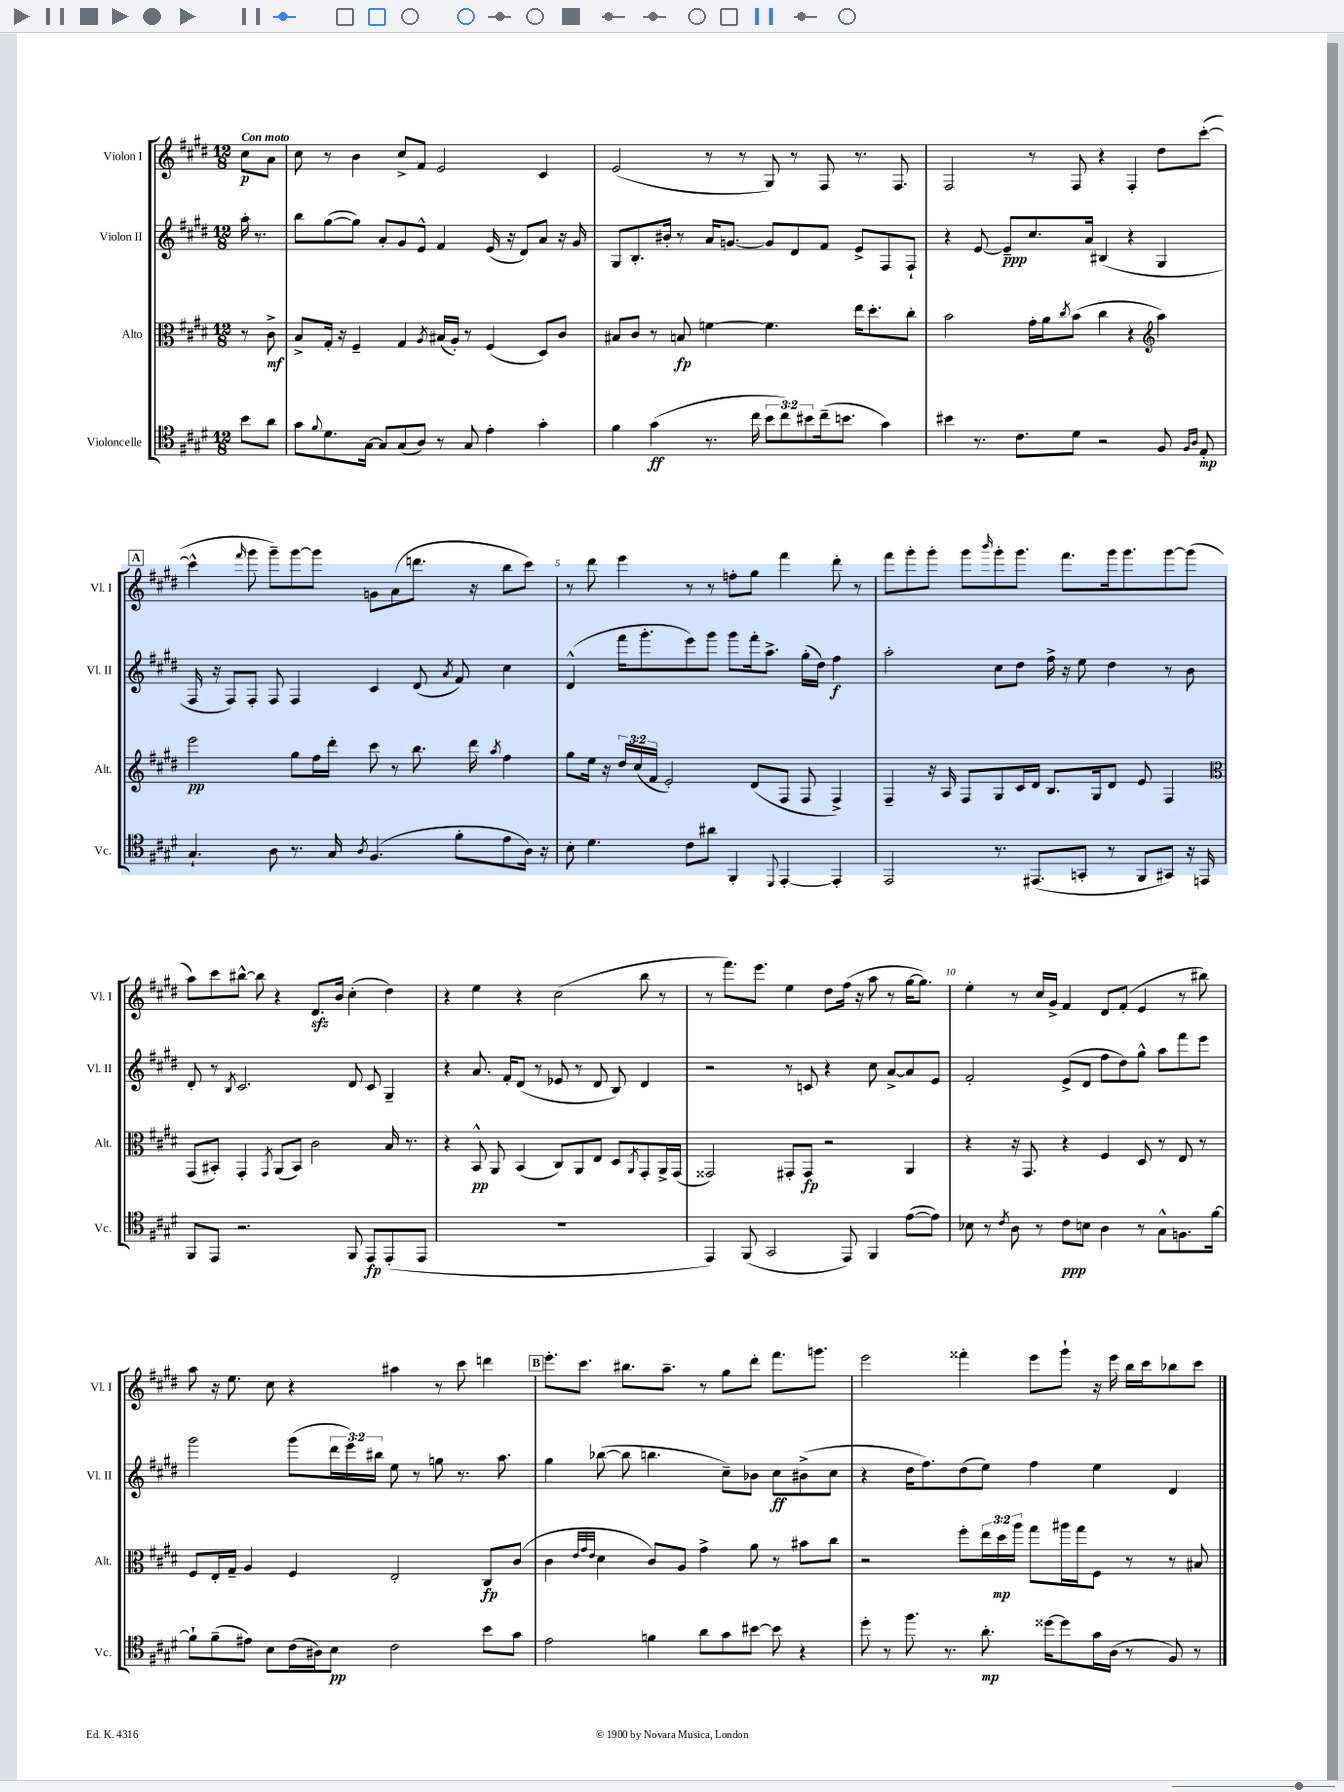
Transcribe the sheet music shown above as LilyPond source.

<<
\new StaffGroup <<
\new Staff = "s0" \with { instrumentName = "Violon I" shortInstrumentName = "Vl. I" } {
    \clef treble \key e \major \numericTimeSignature \time 12/8 \partial 4 \tempo "Con moto"
    cis''8\p a'8 |
    cis''8 r8 b'4 cis''8-> fis'8 e'2 cis'4 |
    e'2( r8 r8 gis8) r8 fis8 r8. fis8. |
    fis2 r8 fis8 r4 fis4-. dis''8 cis'''8~-.( |
    \mark \markup { \box "A" } cis'''4-^ \grace { fis'''16 } gis'''8 gis'''8--) gis'''8~ gis'''8 g'8 a'8( d'''8. r16 b''8 cis'''8) |
    r8 dis'''8 e'''4 r8 r8 f''8-. gis''8 fis'''4 dis'''8-. r8 |
    fis'''8 gis'''8-. gis'''8-. gis'''8 \grace { b'''16 } gis'''8-. gis'''8. fis'''8. gis'''16 gis'''8. gis'''8~ gis'''8( |
    a''8) cis'''8 bis''8~-^ bis''8 r4 dis'8.\sfz b'16 cis''4-.( dis''4) |
    r4 e''4 r4 cis''2( b''8 r8 |
    r8 fis'''8.) e'''8. e''4 dis''8 fis''16( r16 a''8 r8 gis''16~ gis''8.) |
    e''4-. r8 cis''16 gis'16-> fis'4 dis'8 fis'8-.( e'4 r8 bis''8) |
    a''8 r16 e''8. cis''8 r4 ais''4 r8 cis'''8 d'''4 |
    \mark \markup { \box "B" } e'''8.-. cis'''8. bis''8. a''8.-- r8 gis''8 dis'''8-. fis'''8. g'''8. |
    e'''2 fisis'''4-. e'''8 gis'''8-! r16 e'''16 b''16 cis'''16 bes''8 cis'''8 \bar "|." |
}
\new Staff = "s1" \with { instrumentName = "Violon II" shortInstrumentName = "Vl. II" } {
    \clef treble \key e \major \numericTimeSignature \time 12/8 \override Staff.TupletNumber.text = #tuplet-number::calc-fraction-text \partial 4
    a''16-. r8. |
    b''8 gis''8~( gis''8) a'8-. gis'8 e'8-^ fis'4 e'16( r16 dis'8) a'8 r16 gis'16 |
    gis8 b8.-. bis'16-. r8 a'16 g'8.~ g'8 dis'8 fis'8 e'8-> fis8 fis8-! |
    r4 e'8~ e'8--\ppp cis''8. a'16 bis4( r4 gis4 |
    \mark \markup { \box "A" } fis16 r16 fis8) fis8-. fis8 fis4 cis'4 dis'8( \acciaccatura { a'8 } fis'8) cis''4 |
    dis'4-^( fis'''16 gis'''8.-. e'''8) gis'''8 gis'''8 fis'''16-. a''8.-> gis''16-.( dis''16) fis''4\f |
    a''2-. cis''8 dis''8 fis''16-> r16 e''8 dis''4 r8 b'8 |
    dis'8-. r8 \acciaccatura { b8 } cis'2. dis'8 cis'8 gis4-- |
    r4 a'8. fis'16-. dis'8( r8 ees'8 r8 dis'8 b8) dis'4 |
    r2 r8 c'8 r4 cis''8 a'8~-> a'8 e'8 |
    fis'2-. e'8->( dis'8 fis''8 dis''8) gis''8-^ a''8 fis'''8 e'''8 |
    gis'''2 gis'''8( \tuplet 3/2 { dis'''16 e'''16) bis''16 } e''8 r8 g''8 r8. a''8. |
    \mark \markup { \box "B" } gis''4 bes''8~( bes''8 b''4. cis''8--) bes'8 cis''8\ff bis'8->( cis''8 |
    r4 dis''16 fis''8.) dis''8( e''8) fis''4 e''4 dis'4 \bar "|." |
}
\new Staff = "s2" \with { instrumentName = "Alto" shortInstrumentName = "Alt." } {
    \clef alto \key e \major \numericTimeSignature \time 12/8 \override Staff.TupletNumber.text = #tuplet-number::calc-fraction-text \partial 4
    r8 cis'8->\mf |
    b8-> gis16-. r16 fis4-- gis4 \acciaccatura { a8 } bis16( a16-.) r8 fis4( dis8) cis'8 |
    bis8 cis'8 r8 b8\fp f'4~ f'4. e''16 dis''8.-. cis''8-. |
    b'2 gis'16-. a'16 \acciaccatura { cis''8 } b'8( cis''4 r4 \clef treble a''4) |
    \mark \markup { \box "A" } e'''2\pp gis''8 fis''16 dis'''16-. cis'''8 r8 b''8. dis'''16 \acciaccatura { a''8 } fis''4 |
    gis''8 e''16 r16 \tuplet 3/2 { dis''16 cis''16( fis'16 } e'2-.) dis'8( fis8 fis8 fis4->) |
    fis4-- r16 a16 fis8 gis8 cis'16 dis'16 b8. gis16 dis'8 e'8 fis4 |
    \clef alto gis,8( bis,8-.) gis,4-. \acciaccatura { gis,8 } a,8( bis,8) cis'2 b16 r8. |
    r4 b,8-^\pp a,8 b,4( cis8) a,8 e8 dis8 \acciaccatura { a,8 } gis,8-. a,16-> gis,16( |
    gisis,2) gis,8-. gis,8\fp r2 a,4 |
    r4 r16 gis,8. r4 fis4 dis8 r8 e8 r8 |
    fis8 e16-. gis16-- a4 fis4 e2-. cis8\fp cis'8( |
    \mark \markup { \box "B" } cis'4 \grace { e'32 gis'32 e'32 } dis'4 cis'8) a8 gis'4-> a'8 r8 bis'8 cis''8 |
    r2 fis''8-. \tuplet 3/2 { e''16 dis''16\mp a''16 } gis''8 ais''16 gis''16 fis8 r8 r8 bis8 \bar "|." |
}
\new Staff = "s3" \with { instrumentName = "Violoncelle" shortInstrumentName = "Vc." } {
    \clef tenor \key e \major \numericTimeSignature \time 12/8 \override Staff.TupletNumber.text = #tuplet-number::calc-fraction-text \partial 4
    b'8 a'8 |
    gis'8 \appoggiatura { fis'8 } dis'8. gis16~ gis8 gis8( a8) r8 gis8 e'4-. gis'4-. |
    fis'4 gis'4\ff( r8. cis''16 \tuplet 3/2 { b'8 cis''8) bis'8 } cis''16--( b'8. gis'4) |
    bis'4 r8. cis'8. dis'8 r2 fis8 \grace { fis16 a16 } e8-.\mp |
    \mark \markup { \box "A" } gis4.-! a8 r8. gis16 \acciaccatura { a8 } fis4.( fis'8-. e'8 a16) r16 |
    b8-. dis'4. cis'8 ais'8 fis,4-. \appoggiatura { dis,8 } e,4~-. e,4-. |
    e,2 r8. eis,8.( g,8-. r8 fis,8 gis,8) r16 e,16 |
    fis,8 e,8 r2. fis,8 e,8\fp e,8-.( e,8 |
    R1. |
    e,4) fis,8( gis,2 e,8) fis,4 e'8~( e'8) |
    bes8 r8 \acciaccatura { cis'8 } a8 r8 cis'8\ppp b8 a4 r8 gis8-^ f8. fis'16~ |
    fis'8-! fis'8--( eis'8) b8 cis'16( ais16) b8\pp cis'2 b'8 gis'8 |
    \mark \markup { \box "B" } e'2 f'4 a'8 gis'8 bis'8~ bis'8 r4 |
    dis''8-. r8 fis''8. r8. a'8.-.\mp disis''16~ disis''8 gis'16 a16( r8 fis8) r8 \bar "|." |
}
>>
>>
\layout { \context { \Score \override BarNumber.break-visibility = ##(#f #t #t) barNumberVisibility = #(every-nth-bar-number-visible 5) } }
